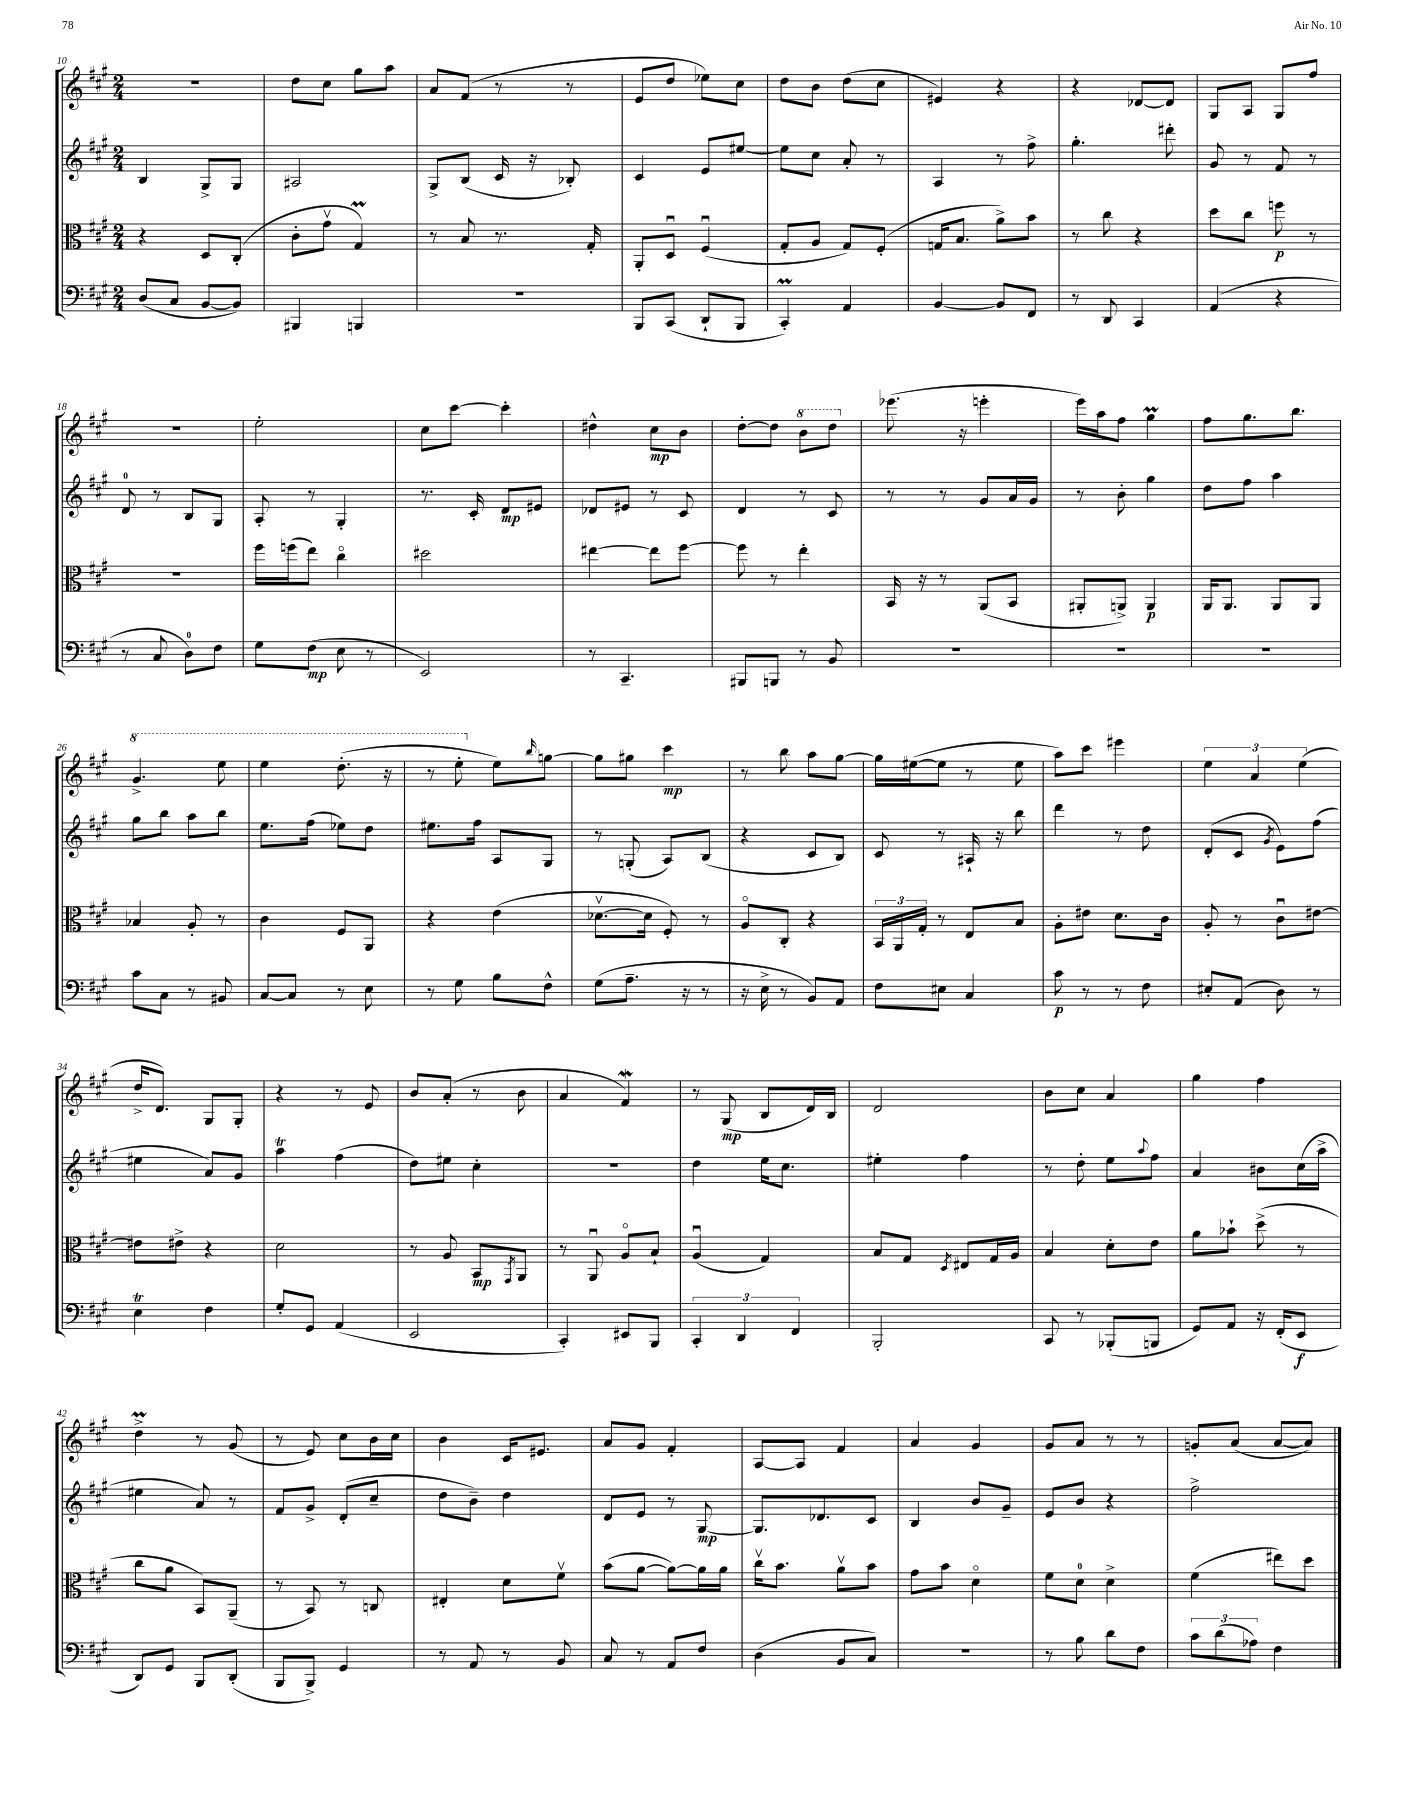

**kern	**dynam	**kern	**dynam	**kern	**dynam	**kern	**dynam
*part4	*part4	*part3	*part3	*part2	*part2	*part1	*part1
*staff4	*staff4	*staff3	*staff3	*staff2	*staff2	*staff1	*staff1
*clefF4	*	*clefC3	*	*clefG2	*	*clefG2	*
*k[f#c#g#]	*	*k[f#c#g#]	*	*k[f#c#g#]	*	*k[f#c#g#]	*
*M2/4	*	*M2/4	*	*M2/4	*	*M2/4	*
=10	=10	=10	=10	=10	=10	=10	=10
(8D/L	.	4r	.	4B/	.	2r	.
8C#/J	.	.	.	.	.	.	.
[8BB/L	.	8D/L	.	8G#^/L	.	.	.
8BB/J])	.	(8C#'/J	.	8G#/J	.	.	.
=11	=11	=11	=11	=11	=11	=11	=11
4BBB#X/	.	8c#'\L	.	2A#X/	.	8dd\L	.
.	.	8g#v\J	.	.	.	8cc#\J	.
4BBBn/	.	4G#m/)	.	.	.	8gg#\L	.
.	.	.	.	.	.	8aa\J	.
=12	=12	=12	=12	=12	=12	=12	=12
2r	.	8r	.	8G#^/L	.	8a/L	.
.	.	8B/	.	(8B/J	.	(8f#/J	.
.	.	8.r	.	16c#/	.	8r	.
.	.	.	.	16r	.	.	.
.	.	.	.	8B-X'/)	.	8r	.
.	.	16G#'/	.	.	.	.	.
=13	=13	=13	=13	=13	=13	=13	=13
8BBB/L	.	8AA'/L	.	4c#/	.	8e/L	.
(8CC#/J	.	8Du/J	.	.	.	8dd/J	.
8DD`/L	.	(4F#u/	.	8e/L	.	8ee-X\L)	.
8BBB/J	.	.	.	[8ee#X/J	.	8cc#\J	.
=14	=14	=14	=14	=14	=14	=14	=14
4CC#m'/)	.	8G#'/L	.	8ee#\L]	.	8dd\L	.
.	.	8A/J	.	8cc#\J	.	8b\J	.
4AA/	.	8G#/L)	.	8a'/	.	(8dd\L	.
.	.	(8F#'/J	.	8r	.	8cc#\J	.
=15	=15	=15	=15	=15	=15	=15	=15
[4BB/	.	16Gn/KL	.	4A/	.	4e#X/)	.
.	.	8.B/J	.	.	.	.	.
8BB/L]	.	8a^\L)	.	8r	.	4r	.
8FF#/J	.	8b\J	.	8ff#^\	.	.	.
=16	=16	=16	=16	=16	=16	=16	=16
8r	.	8r	.	4.gg#'\	.	4r	.
8DD/	.	8cc#\	.	.	.	.	.
4CC#/	.	4r	.	.	.	[8d-X/L	.
.	.	.	.	8ddd#X'\	.	8d-/J]	.
=17	=17	=17	=17	=17	=17	=17	=17
(4AA/	.	8dd\L	.	8g#/	.	8G#/L	.
.	.	8cc#\J	.	8r	.	8A/J	.
4r	.	8ffn\	p	8f#/	.	8G#/L	.
.	.	8r	.	8r	.	8ff#/J	.
!!LO:LB:g=z
=18	=18	=18	=18	=18	=18	=18	=18
8r	.	2r	.	8d/	.	2r	.
8C#/	.	.	.	8r	.	.	.
8D\L)	.	.	.	8B/L	.	.	.
8F#\J	.	.	.	8G#/J	.	.	.
=19	=19	=19	=19	=19	=19	=19	=19
8G#\L	.	16ff#\LL	.	8A'/	.	2ee'\	.
.	.	(16ffn\J	.	.	.	.	.
(8F#\J	mp	8ee\J)	.	8r	.	.	.
8E\	.	4cc#\	.	4G#'/	.	.	.
8r	.	.	.	.	.	.	.
=20	=20	=20	=20	=20	=20	=20	=20
2EE/)	.	2dd#X\	.	8.r	.	8cc#\L	.
.	.	.	.	.	.	[8ccc#\J	.
.	.	.	.	16c#'/	.	.	.
.	.	.	.	8d/L	mp	4ccc#'\]	.
.	.	.	.	8e#X/J	.	.	.
=21	=21	=21	=21	=21	=21	=21	=21
8r	.	[4ee#X\	.	8d-X/L	.	4dd#X^^\	.
4.CC#~/	.	.	.	8e#X/J	.	.	.
.	.	8ee#\L]	.	8r	.	8cc#\L	mp
.	.	[8ff#\J	.	8c#/	.	8b\J	.
=22	=22	=22	=22	=22	=22	=22	=22
8BBB#X/L	.	8ff#\]	.	4d/	.	[8dd'\L	.
8BBBn/J	.	8r	.	.	.	8dd\J]	.
*	*	*	*	*	*	*8va	*
8r	.	4ee'\	.	8r	.	8bb\L	.
8BB/	.	.	.	8c#/	.	8ddd\J	.
=23	=23	=23	=23	=23	=23	=23	=23
*	*	*	*	*	*	*X8va	*
2r	.	16BB/	.	8r	.	(8.eee-X\	.
.	.	16r	.	.	.	.	.
.	.	8r	.	8r	.	.	.
.	.	.	.	.	.	16r	.
.	.	(8AA/L	.	8g#/L	.	4eeen'\	.
.	.	8BB/J	.	16a/L	.	.	.
.	.	.	.	16g#/JJ	.	.	.
=24	=24	=24	=24	=24	=24	=24	=24
2r	.	8AA#X'/L	.	8r	.	16eee\LL)	.
.	.	.	.	.	.	16aa\J	.
.	.	8AAn^/J)	.	8b'\	.	8ff#\J	.
.	.	4AA/	p	4gg#\	.	4gg#m\	.
=25	=25	=25	=25	=25	=25	=25	=25
2r	.	16AA/KL	.	8dd\L	.	8ff#\L	.
.	.	8.AA/J	.	.	.	.	.
.	.	.	.	8ff#\J	.	8.gg#\	.
.	.	8AA/L	.	4aa\	.	.	.
.	.	.	.	.	.	8.bb\J	.
.	.	8AA/J	.	.	.	.	.
!!LO:LB:g=z
=26	=26	=26	=26	=26	=26	=26	=26
*	*	*	*	*	*	*8va	*
8c#\L	.	4B-X/	.	8gg#\L	.	4.gg#^/	.
8C#\J	.	.	.	8bb\J	.	.	.
8r	.	8A'/	.	8aa\L	.	.	.
8BB#X/	.	8r	.	8bb\J	.	8eee\	.
=27	=27	=27	=27	=27	=27	=27	=27
[8C#/L	.	4c#\	.	8.ee\L	.	4eee\	.
8C#/J]	.	.	.	.	.	.	.
.	.	.	.	(16ff#\Jk	.	.	.
8r	.	8F#/L	.	8ee-X\L)	.	(8.ddd'\	.
8E\	.	8AA/J	.	8dd\J	.	.	.
.	.	.	.	.	.	16r	.
=28	=28	=28	=28	=28	=28	=28	=28
8r	.	4r	.	8.ee#X\L	.	8r	.
8G#\	.	.	.	.	.	8eee'\	.
.	.	.	.	16ff#\Jk	.	.	.
*	*	*	*	*	*	*X8va	*
8B\L	.	(4e\	.	8A/L	.	8ee\L)	.
.	.	.	.	.	.	16qqbb/	.
8F#^^\J	.	.	.	8G#/J	.	[8ggn\J	.
=29	=29	=29	=29	=29	=29	=29	=29
(8G#\L	.	[8.d-Xv\L	.	8r	.	8gg\L]	.
8.A~\J	.	.	.	(8Gn'/	.	8gg#X\J	.
.	.	16d-\Jk]	.	.	.	.	.
.	.	8F#'/)	.	8A/L)	.	4ccc#\	mp
16r	.	.	.	.	.	.	.
8r	.	8r	.	(8B/J	.	.	.
=30	=30	=30	=30	=30	=30	=30	=30
16r	.	8A/L	.	4r	.	8r	.
16E^\	.	.	.	.	.	.	.
8r	.	8C#'/J	.	.	.	8bb\	.
8BB/L)	.	4r	.	8c#/L	.	8aa\L	.
8AA/J	.	.	.	8B/J)	.	[8gg#\J	.
=31	=31	=31	=31	=31	=31	=31	=31
8F#\L	.	24BB/LL	.	8c#/	.	16gg#\LL]	.
.	.	24AA/	.	.	.	.	.
.	.	.	.	.	.	([16ee#X\J	.
.	.	24G#'/JJ	.	.	.	.	.
8E#X\J	.	8r	.	8r	.	8ee#\J]	.
4C#/	.	8E/L	.	16A#X`/	.	8r	.
.	.	.	.	16r	.	.	.
.	.	8B/J	.	8bb\	.	8ee#\	.
=32	=32	=32	=32	=32	=32	=32	=32
8c#\	p	8A'\L	.	4ddd\	.	8aa\L)	.
8r	.	8e#X\J	.	.	.	8ccc#\J	.
8r	.	8.d\L	.	8r	.	4eee#X\	.
8F#\	.	.	.	8dd\	.	.	.
.	.	16c#\Jk	.	.	.	.	.
=33	=33	=33	=33	=33	=33	=33	=33
8E#X'/L	.	8A'/	.	(8d'/L	.	6ee\	.
(8AA/J	.	8r	.	8c#/J	.	.	.
.	.	.	.	.	.	6a/	.
.	.	.	.	8qg#/	.	.	.
8D\)	.	8c#u\L	.	8e\L)	.	.	.
.	.	.	.	.	.	(6ee\	.
8r	.	[8e#X\J	.	(8ff#\J	.	.	.
!!LO:LB:g=z
=34	=34	=34	=34	=34	=34	=34	=34
4ET\	.	8e#X\L]	.	4ee#X\	.	16dd^/KL	.
.	.	.	.	.	.	8.d/J)	.
.	.	8e#X^\J	.	.	.	.	.
4F#\	.	4r	.	8a/L)	.	8G#/L	.
.	.	.	.	8g#/J	.	8G#'/J	.
=35	=35	=35	=35	=35	=35	=35	=35
8G#'/L	.	2d\	.	4aaT\	.	4r	.
8GG#/J	.	.	.	.	.	.	.
(4AA/	.	.	.	(4ff#\	.	8r	.
.	.	.	.	.	.	8e/	.
=36	=36	=36	=36	=36	=36	=36	=36
2EE/	.	8r	.	8dd\L)	.	8b/L	.
.	.	8A/	.	8ee#X\J	.	(8a'/J	.
.	.	8BB/L	mp	4cc#'\	.	8r	.
.	.	8qGG#/	.	.	.	.	.
.	.	8AA/J	.	.	.	8b\	.
=37	=37	=37	=37	=37	=37	=37	=37
4CC#'/)	.	8r	.	2r	.	4a/	.
.	.	8AAu/	.	.	.	.	.
8EE#X/L	.	8A/L	.	.	.	4f#W/)	.
8BBB/J	.	8B`/J	.	.	.	.	.
=38	=38	=38	=38	=38	=38	=38	=38
6CC#'/	.	(4Au/	.	4dd\	.	8r	.
.	.	.	.	.	.	(8G#/	mp
6DD/	.	.	.	.	.	.	.
.	.	4G#/)	.	16ee\KL	.	8B/L	.
.	.	.	.	8.cc#\J	.	.	.
6FF#/	.	.	.	.	.	.	.
.	.	.	.	.	.	16d/L)	.
.	.	.	.	.	.	16B/JJ	.
=39	=39	=39	=39	=39	=39	=39	=39
2BBB'/	.	8B/L	.	4ee#X'\	.	2d/	.
.	.	8G#/J	.	.	.	.	.
.	.	8qD/	.	.	.	.	.
.	.	8E#X/L	.	4ff#\	.	.	.
.	.	16G#/L	.	.	.	.	.
.	.	16A/JJ	.	.	.	.	.
=40	=40	=40	=40	=40	=40	=40	=40
8CC#/	.	4B/	.	8r	.	8b\L	.
8r	.	.	.	8dd'\	.	8cc#\J	.
(8BBB-X'/L	.	8d'\L	.	8ee\L	.	4a/	.
.	.	.	.	8qqaa/	.	.	.
8BBBn/J	.	8e\J	.	8ff#\J	.	.	.
=41	=41	=41	=41	=41	=41	=41	=41
8GG#/L)	.	8a\L	.	4a/	.	4gg#\	.
8AA/J	.	8b-X`\J	.	.	.	.	.
16r	.	(8dd^\	.	8b#X\L	.	4ff#\	.
(16FF#'/KL	.	.	.	.	.	.	.
8EE/J	f	8r	.	(16cc#\L	.	.	.
.	.	.	.	16aa^\JJ	.	.	.
!!LO:LB:g=z
=42	=42	=42	=42	=42	=42	=42	=42
8DD/L)	.	8cc#\L	.	4ee#X\	.	4ddM^\	.
8GG#/J	.	8a\J	.	.	.	.	.
8BBB/L	.	8BB/L)	.	8a/)	.	8r	.
(8DD'/J	.	(8AA~/J	.	8r	.	(8g#/	.
=43	=43	=43	=43	=43	=43	=43	=43
8BBB/L	.	8r	.	8f#/L	.	8r	.
8BBB^/J)	.	8BB/)	.	8g#^/J	.	8e/)	.
4GG#/	.	8r	.	(8d'/L	.	8cc#\L	.
.	.	8Cn/	.	8cc#~/J	.	16b\L	.
.	.	.	.	.	.	16cc#\JJ	.
=44	=44	=44	=44	=44	=44	=44	=44
8r	.	4E#X'/	.	8dd\L	.	4b\	.
8AA/	.	.	.	8b~\J)	.	.	.
8r	.	8d\L	.	4dd\	.	16c#/KL	.
.	.	.	.	.	.	8.e#X/J	.
8BB/	.	8f#v\J	.	.	.	.	.
=45	=45	=45	=45	=45	=45	=45	=45
8C#/	.	(8b\L	.	8d/L	.	8a/L	.
8r	.	[8a\J	.	8e/J	.	8g#/J	.
8AA/L	.	8a\L_)	.	8r	.	4f#'/	.
8F#/J	.	16a\L]	.	[8G#/	mp	.	.
.	.	16a\JJ	.	.	.	.	.
=46	=46	=46	=46	=46	=46	=46	=46
(4D\	.	16cc#v\KL	.	8.G#/L]	.	[8A/L	.
.	.	8.b\J	.	.	.	.	.
.	.	.	.	.	.	8A/J]	.
.	.	.	.	8.d-X/	.	.	.
8BB/L	.	8av\L	.	.	.	4f#/	.
8C#/J)	.	8b\J	.	8c#/J	.	.	.
=47	=47	=47	=47	=47	=47	=47	=47
2r	.	8g#\L	.	4B/	.	4a/	.
.	.	8b\J	.	.	.	.	.
.	.	4d\	.	8b/L	.	4g#/	.
.	.	.	.	8g#~/J	.	.	.
=48	=48	=48	=48	=48	=48	=48	=48
8r	.	8f#\L	.	8e/L	.	8g#/L	.
8B\	.	8d\J	.	8b/J	.	8a/J	.
8d\L	.	4d^\	.	4r	.	8r	.
8F#\J	.	.	.	.	.	8r	.
=49	=49	=49	=49	=49	=49	=49	=49
12c#\L	.	(4f#\	.	2ff#^\	.	8gn'/L	.
(12d\	.	.	.	.	.	.	.
.	.	.	.	.	.	(8a/J	.
12A-X\J)	.	.	.	.	.	.	.
4F#\	.	8ee#X\L)	.	.	.	[8a/L	.
.	.	8dd\J	.	.	.	8a/J])	.
==	==	==	==	==	==	==	==
*-	*-	*-	*-	*-	*-	*-	*-
